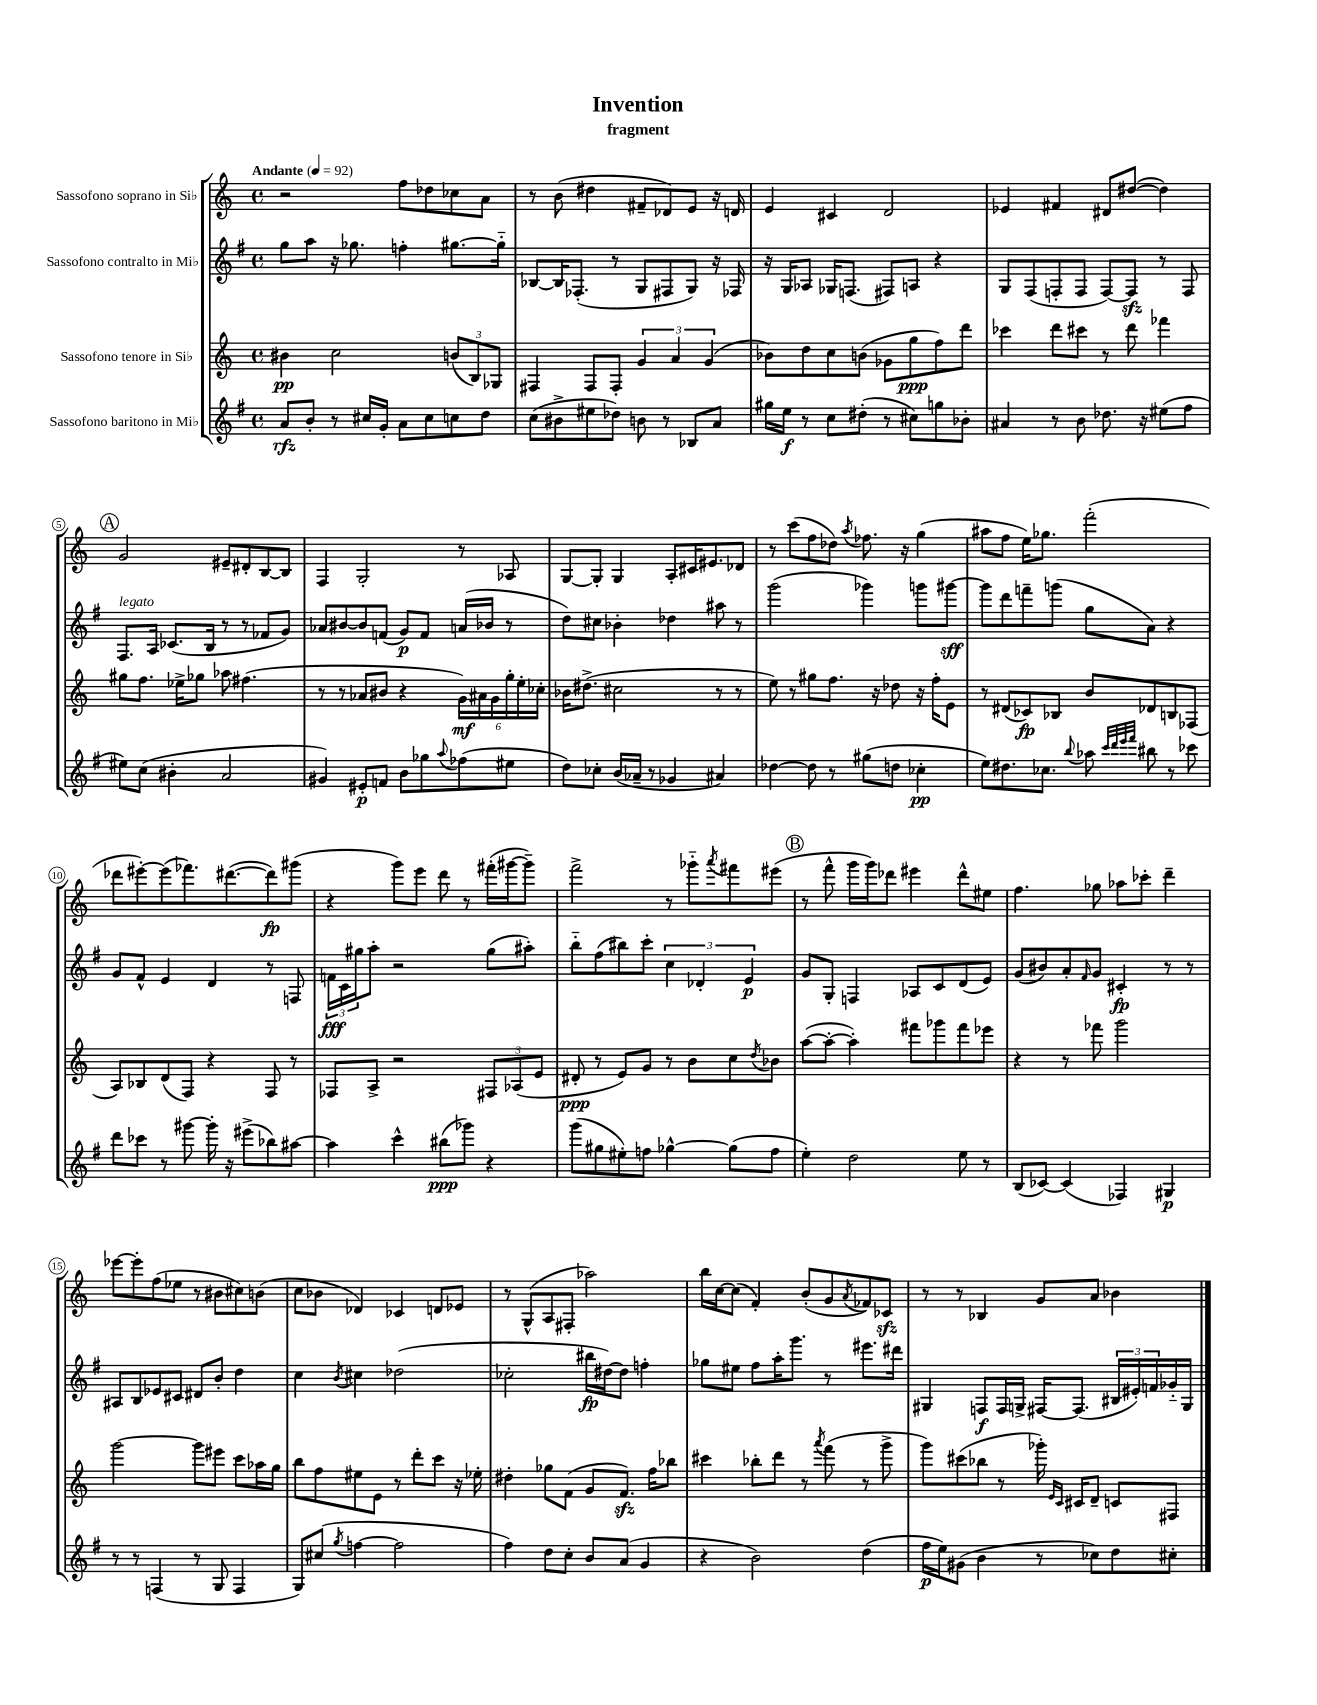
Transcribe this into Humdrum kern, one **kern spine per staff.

**kern	**dynam	**kern	**dynam	**kern	**dynam	**kern	**dynam
*part4	*part4	*part3	*part3	*part2	*part2	*part1	*part1
*staff4	*staff4	*staff3	*staff3	*staff2	*staff2	*staff1	*staff1
*I"Sassofono baritono in Mi♭	*	*I"Sassofono tenore in Si♭	*	*I"Sassofono contralto in Mi♭	*	*I"Sassofono soprano in Si♭	*
*clefG2	*	*clefG2	*	*clefG2	*	*clefG2	*
*k[f#]	*	*k[]	*	*k[f#]	*	*k[]	*
*M4/4	*	*M4/4	*	*M4/4	*	*M4/4	*
*met(c)	*	*met(c)	*	*met(c)	*	*met(c)	*
*MM92	*	*MM92	*	*MM92	*	*MM92	*
=1	=1	=1	=1	=1	=1	=1	=1
!	!	!	!	!	!	!LO:TX:a:B:t=Andante	!
8a/L	rfz	4b#X\	pp	8gg\L	.	2r	.
8b'/J	.	.	.	8aa\J	.	.	.
8r	.	2cc\	.	16r	.	.	.
.	.	.	.	8.gg-X\	.	.	.
16cc#X/LL	.	.	.	.	.	.	.
16g'/JJ	.	.	.	.	.	.	.
8a\L	.	.	.	4ffn'\	.	8ff\L	.
8cc#\	.	.	.	.	.	8dd-X\	.
8ccn\	.	(12bn/L	.	[8.gg#X\L	.	8cc-X\	.
.	.	12B/)	.	.	.	.	.
8dd\J	.	.	.	.	.	8a\J	.
.	.	12G-X/J	.	.	.	.	.
.	.	.	.	16gg#\Jk]	.	.	.
=2	=2	=2	=2	=2	=2	=2	=2
(8cc\L	.	4F#X/	.	[8B-X/L	.	8r	.
8b#X^\	.	.	.	16B-/K]	.	(8b\	.
.	.	.	.	(8.F-X'/J	.	.	.
8ee#X\	.	8F#/L	.	.	.	4dd#X\	.
8dd-X\J)	.	8F#'/J	.	8r	.	.	.
8bn\	.	6g/	.	8G/L	.	8f#X~/L	.
8r	.	.	.	8F#X/	.	8d-X/)	.
.	.	6a/	.	.	.	.	.
8B-X/L	.	.	.	8G/J)	.	8e/J	.
.	.	(6g/	.	.	.	.	.
8a/J	.	.	.	16r	.	16r	.
.	.	.	.	16F-X/	.	16dn/	.
=3	=3	=3	=3	=3	=3	=3	=3
16gg#X\LL	.	8b-X\L)	.	16r	.	4e/	.
16ee\JJ	f	.	.	16G/KL	.	.	.
8r	.	8dd\	.	8A-X/J	.	.	.
8cc\L	.	8cc\	.	16G-X/KL	.	4c#X/	.
.	.	.	.	(8.Fn/J	.	.	.
(8dd#X'\J	.	(8bn\J	.	.	.	.	.
8r	.	8g-X\L	.	8F#X/L)	.	2d/	.
8cc#X\L)	.	8gg\	ppp	8An/J	.	.	.
8ggn\	.	8ff\)	.	4r	.	.	.
8b-X'\J	.	8ddd\J	.	.	.	.	.
=4	=4	=4	=4	=4	=4	=4	=4
4a#X/	.	4ccc-X\	.	8G/L	.	4e-X/	.
.	.	.	.	(8F#/	.	.	.
8r	.	8ddd\L	.	8Fn'/	.	4f#X/	.
8b\	.	8ccc#X\J	.	8F/J	.	.	.
8.dd-X\	.	8r	.	[8F/L)	.	8d#X/L	.
.	.	8ddd\	.	8Fzz/J]	.	([8dd#X/J	.
16r	.	.	.	.	.	.	.
(8ee#X\L	.	4fff-X\	.	8r	.	4dd#\])	.
8ff#\J	.	.	.	8F/	.	.	.
!!LO:LB:g=z
!!LO:REH:place=s1:t=A
=5	=5	=5	=5	=5	=5	=5	=5
!	!	!	!	!LO:TX:a:i:t=legato	!	!	!
8ee#X\L)	.	8gg#X\L	.	8.F#/L	.	2g/	.
(8cc\J	.	8.ff\J	.	.	.	.	.
.	.	.	.	16A/Jk	.	.	.
4b#X'\	.	.	.	(8.c-X/L	.	.	.
.	.	16ee-X^\KL	.	.	.	.	.
.	.	8gg-X\J	.	.	.	.	.
.	.	.	.	16B/Jk	.	.	.
2a/	.	8aa-X\	.	8r	.	8e#X~/L	.
.	.	(4.ff#X\	.	8r	.	8d#X'/	.
.	.	.	.	8f-X/L	.	[8B/	.
.	.	.	.	8g/J)	.	8B/J]	.
=6	=6	=6	=6	=6	=6	=6	=6
4g#X/)	.	8r	.	8a-X/L	.	4F/	.
.	.	8r	.	[8b#X/	.	.	.
8e#X'/L	p	8a-X/L	.	8b#/]	.	2G'/	.
8fn/J	.	8b#X/J	.	(8fn/J	.	.	.
8b\L	.	4r	.	8g/L)	p	.	.
8gg-X\	.	.	.	8f/J	.	.	.
8qqaa/	.	.	.	.	.	.	.
(8ff-X\	.	24g\LL)	mf	(16an/LL	.	8r	.
.	.	24a#X\	.	.	.	.	.
.	.	.	.	16b-X/JJ	.	.	.
.	.	24g\	.	.	.	.	.
8ee#X\J	.	24gg'\	.	8r	.	8A-X/	.
.	.	24ee'\	.	.	.	.	.
.	.	24cc-X'\JJ	.	.	.	.	.
=7	=7	=7	=7	=7	=7	=7	=7
8dd\L)	.	16b-X\KL	.	8dd\L)	.	[8G/L	.
.	.	(8.dd#X^\J	.	.	.	.	.
8cc-X'\J	.	.	.	8cc#X\J	.	8G'/J]	.
(16b/LL	.	2cc#X\	.	4b-X'\	.	4G/	.
16a-X~/JJ	.	.	.	.	.	.	.
8r	.	.	.	.	.	.	.
4g-X/	.	.	.	4dd-X\	.	8A'/L	.
.	.	.	.	.	.	16c#X/K	.
.	.	.	.	.	.	8.e#X/	.
4a#X/)	.	8r	.	8aa#X\	.	.	.
.	.	8r	.	8r	.	8d-X/J	.
=8	=8	=8	=8	=8	=8	=8	=8
[4dd-X\	.	8ee\)	.	(2ggg\	.	8r	.
.	.	8r	.	.	.	(8ccc\L	.
8dd-\]	.	8gg#X\L	.	.	.	8ff\	.
8r	.	8.ff\J	.	.	.	8dd-X\J)	.
.	.	.	.	.	.	8qaa/	.
(8gg#X\L	.	.	.	4ggg-X\)	.	8.ff-X\	.
.	.	16r	.	.	.	.	.
8ddn\J	.	8dd-X\	.	.	.	.	.
.	.	.	.	.	.	16r	.
4cc-X'\	pp	16r	.	8gggn\L	.	(4gg\	.
.	.	16ff'\KL	.	.	.	.	.
.	.	8e\J	.	[8ggg#X\J	sff	.	.
=9	=9	=9	=9	=9	=9	=9	=9
8ee\L)	.	8r	.	8ggg#\L]	.	8aa#X\L	.
8.dd#X\	.	(8d#X/L	.	8ddd\	.	8ff\J	.
.	.	8c-X/)	fp	8fffn~\	.	16ee\KL)	.
8.cc-X\J	.	.	.	.	.	8.gg-X\J	.
.	.	8B-X/J	.	(8gggn\J	.	.	.
8qqbb/	.	.	.	.	.	.	.
8aa-X\	.	8b/L	.	8gg\L	.	(2fff'\	.
32qqccc/LLL	.	.	.	.	.	.	.
32qqddd/	.	.	.	.	.	.	.
32qqeee/	.	.	.	.	.	.	.
32qqfff#/JJJ	.	.	.	.	.	.	.
8bb#X\	.	8d-X/	.	8a\J)	.	.	.
8r	.	8Bn/	.	4r	.	.	.
8ccc-X\	.	(8F-X/J	.	.	.	.	.
!!LO:LB:g=z
=10	=10	=10	=10	=10	=10	=10	=10
8ddd\L	.	8A/L)	.	8g/L	.	8ddd-X\L	.
8ccc-X\J	.	8B-X/	.	8f#^^/J	.	[8eee#X'\)	.
8r	.	(8d/	.	4e/	.	(8eee#\]	.
[8ggg#X\	.	8F/J)	.	.	.	8.fff-X\)	.
16ggg#'\]	.	4r	.	4d/	.	.	.
16r	.	.	.	.	.	([8.ddd#X\	.
(8eee#X^\L	.	.	.	.	.	.	.
8bb-X\)	.	8F/	.	8r	.	8ddd#\])	fp
[8aa#X\J	.	8r	.	8Fn/	.	(8ggg#X\J	.
=11	=11	=11	=11	=11	=11	=11	=11
4aa#\]	.	8F-X/L	.	24fn\LL	fff	4r	.
.	.	.	.	24c\	.	.	.
.	.	.	.	24gg#X\J	.	.	.
.	.	8A^/J	.	8aa'\J	.	.	.
4ccc^^\	.	2r	.	2r	.	8ggg\L)	.
.	.	.	.	.	.	8eee\J	.
(8bb#X\L	ppp	.	.	.	.	8ddd\	.
8ggg-X\J)	.	.	.	.	.	8r	.
4r	.	12F#X/L	.	(8gg#\L	.	(16fff#X'\LL	.
.	.	.	.	.	.	[16ggg#X\J	.
.	.	(12A-X/	.	.	.	.	.
.	.	.	.	8aa#X'\J)	.	8ggg#~\J])	.
.	.	12e/J	.	.	.	.	.
=12	=12	=12	=12	=12	=12	=12	=12
(8ggg\L	.	8d#X'/	ppp	8bb\L	.	2fff^\	.
8gg#X\	.	8r	.	(8ff#\	.	.	.
8ee#X'\)	.	8e/L)	.	8bb#X\)	.	.	.
8ffn\J	.	8g/J	.	8ccc'\J	.	.	.
[4gg-X^^\	.	8r	.	6cc\	.	8r	.
.	.	8b\L	.	.	.	8ggg-X\L	.
.	.	.	.	6d-X'/	.	.	.
.	.	.	.	.	.	8qaaa/	.
(8gg-\L]	.	8cc\	.	.	.	8fff#X\	.
.	.	.	.	6e/	p	.	.
.	.	8qdd/	.	.	.	.	.
8ff\J	.	8b-X\J	.	.	.	(8eee#X\J	.
!!LO:REH:place=s1:t=B
=13	=13	=13	=13	=13	=13	=13	=13
4ee'\)	.	([8aa\L	.	8g/L	.	8r	.
.	.	8aa'\J_	.	8G'/J	.	8fff^^\	.
2dd\	.	4aa'\])	.	4Fn/	.	16ggg\LL	.
.	.	.	.	.	.	16ggg\J)	.
.	.	.	.	.	.	8ddd-X\J	.
.	.	8fff#X\L	.	8A-X/L	.	4eee#X\	.
.	.	8ggg-X\	.	8c/	.	.	.
8ee\	.	8fff#\	.	(8d/	.	8ddd-^^\L	.
8r	.	8eee-X\J	.	8e/J)	.	8ee#X\J	.
=14	=14	=14	=14	=14	=14	=14	=14
(8B/L	.	4r	.	(8g/L	.	4.ff\	.
[8c-X/J)	.	.	.	8b#X/)	.	.	.
(4c-/]	.	8r	.	8a'/	.	.	.
.	.	.	.	16qqf#/	.	.	.
.	.	8fff-X\	.	8g/J	.	8gg-X\	.
4F-X/)	.	2ggg\	.	4c#X'/	fp	8aa-X\L	.
.	.	.	.	.	.	8ccc-X'\J	.
4G#X/	p	.	.	8r	.	4ddd~\	.
.	.	.	.	8r	.	.	.
!!LO:LB:g=z
=15	=15	=15	=15	=15	=15	=15	=15
8r	.	[2ggg\	.	8A#X/L	.	[8eee-X\L	.
8r	.	.	.	8B/	.	8eee-'\]	.
(4Fn/	.	.	.	8e-X/	.	(8ff\	.
.	.	.	.	8c#X/J	.	8ee-X\J	.
8r	.	8ggg\L]	.	8d#X/L	.	8r	.
8G/	.	8eee#X\J	.	8b'/J	.	8b#X\L	.
4F/	.	8ccc\L	.	4dd\	.	8cc#X\)	.
.	.	16aa-X\L	.	.	.	(8bn\J	.
.	.	16gg\JJ	.	.	.	.	.
=16	=16	=16	=16	=16	=16	=16	=16
8G/L)	.	8bb\L	.	4cc\	.	8cc\L	.
(8cc#X/J	.	8ff\	.	.	.	8b-X\J	.
8qgg/	.	.	.	8qb/	.	.	.
[4ffn\	.	8ee#X\	.	4cc#X\	.	4d-X/)	.
.	.	8e\J	.	.	.	.	.
2ff\]	.	8r	.	(2dd-X\	.	4c-X/	.
.	.	8ddd'\L	.	.	.	.	.
.	.	8ccc\J	.	.	.	8dn/L	.
.	.	16r	.	.	.	8e-X/J	.
.	.	16ee-X'\	.	.	.	.	.
=17	=17	=17	=17	=17	=17	=17	=17
4ff#\)	.	4dd#X'\	.	2cc-X'\	.	8r	.
.	.	.	.	.	.	(8G^^/L	.
8dd\L	.	8gg-X\L	.	.	.	8A/	.
8cc'\J	.	(8f\J	.	.	.	8F#X'/J	.
8b/L	.	8g/L	.	16bb#X\LL	fp	2aa-X\)	.
.	.	.	.	[16dd#X\J)	.	.	.
(8a/J	.	8.fzz/J)	.	8dd#\J]	.	.	.
4g/	.	.	.	4ffn'\	.	.	.
.	.	16ff\KL	.	.	.	.	.
.	.	8bb-X\J	.	.	.	.	.
=18	=18	=18	=18	=18	=18	=18	=18
4r	.	4ccc#X\	.	8gg-X\L	.	16bb\LL	.
.	.	.	.	.	.	[16cc\J	.
.	.	.	.	8ee#X\J	.	(8cc\J]	.
2b\)	.	8bb-X'\L	.	8ff#\L	.	4f'/)	.
.	.	8ddd\J	.	16aa'\K	.	.	.
.	.	.	.	8.ggg\J	.	.	.
.	.	8r	.	.	.	(8b'/L	.
.	.	8qaaa/	.	.	.	.	.
.	.	(8fff\	.	8r	.	8g/	.
.	.	.	.	.	.	8qa/	.
(4dd\	.	8r	.	8.eee#X\L	.	8f-X/)	.
.	.	8ggg^\	.	.	.	8c-Xzz/J	.
.	.	.	.	16ddd#X\Jk	.	.	.
=19	=19	=19	=19	=19	=19	=19	=19
16ff#\LL	p	8ggg\L)	.	4G#X/	.	8r	.
16ee\J)	.	.	.	.	.	.	.
(8g#X\J	.	(8ccc#X\	.	.	.	8r	.
4b\	.	8bb-X\J	.	8Fn/L	f	4B-X/	.
.	.	8r	.	16F/L	.	.	.
.	.	.	.	16Gn^/JJ	.	.	.
8r	.	16ggg-X'\)	.	[16F#X/KL	.	8g/L	.
.	.	16qqe/LL	.	.	.	.	.
.	.	16qqc/JJ	.	.	.	.	.
.	.	16c#X/KL	.	(8.F#/J]	.	.	.
8cc-X\L)	.	8d~/J	.	.	.	8a/J	.
8dd\	.	8cn/L	.	24B#X/LL	.	4b-X\	.
.	.	.	.	24e#X'/)	.	.	.
.	.	.	.	24fn/	.	.	.
8cc#X'\J	.	8F#X/J	.	16g-X/	.	.	.
.	.	.	.	16G/JJ	.	.	.
==	==	==	==	==	==	==	==
*-	*-	*-	*-	*-	*-	*-	*-
